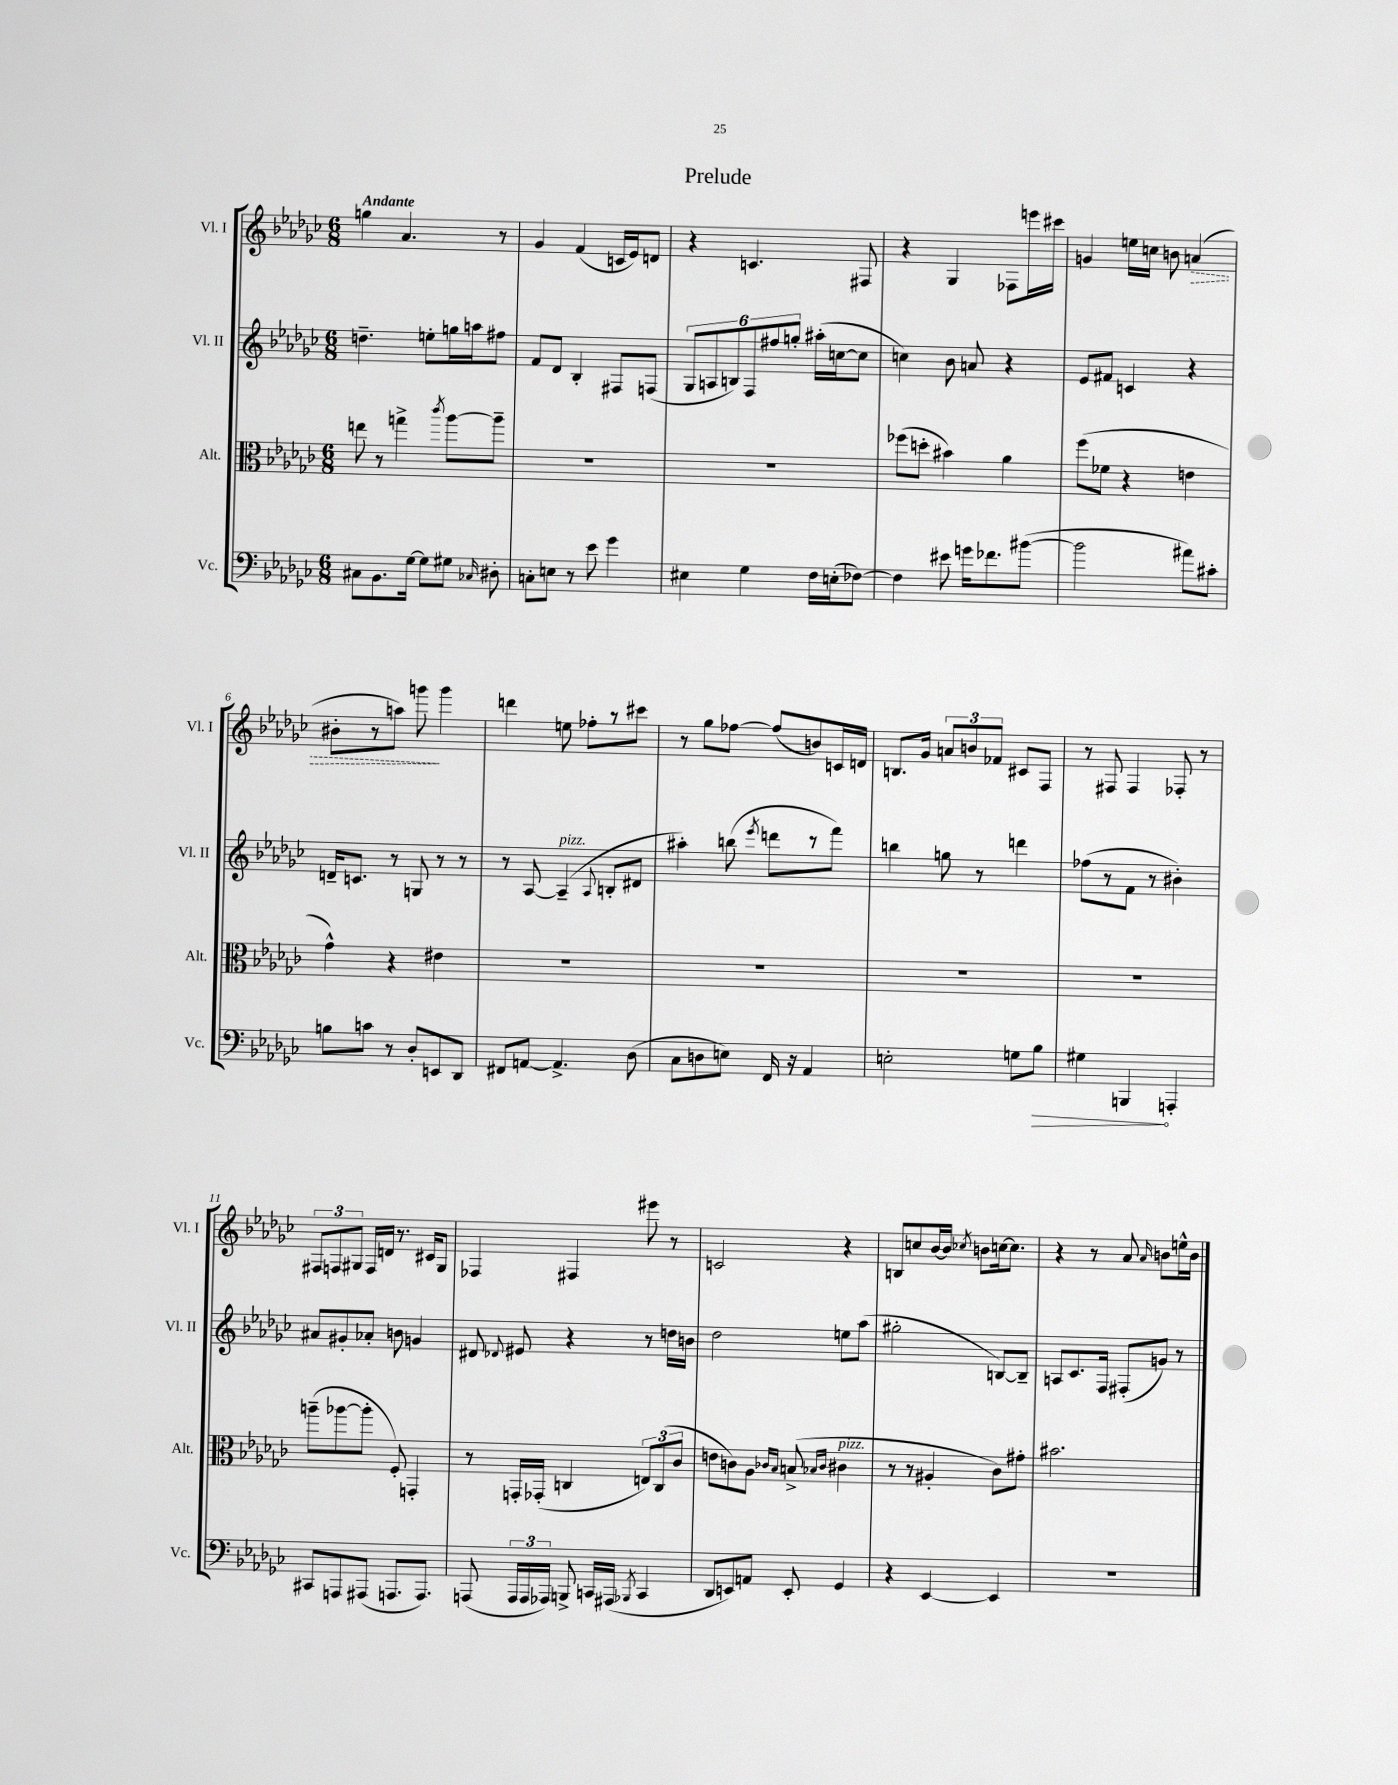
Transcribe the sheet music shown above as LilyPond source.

\header { title = "Prelude" }
<<
\new StaffGroup <<
\new Staff = "s0" \with { instrumentName = "Vl. I" shortInstrumentName = "Vl. I" } {
    \clef treble \key ges \major \numericTimeSignature \time 6/8 \tempo "Andante"
    \autoBeamOff g''4 aes'4. r8 |
    ges'4 f'4( c'16[ ees'16) d'8] |
    r4 c'4. fis8 |
    r4 ges4 fes8[ e'''16 cis'''16] |
    g'4 e''16[ c''16] b'8 \once \override Hairpin.style = #'dashed-line a'4\>( |
    bis'8[-. r8 a''8]) g'''8\! g'''4 |
    d'''4 e''8 fes''8[-. r8 cis'''8] |
    r8 ges''8[ fes''8]~ fes''8[( b'8) c'16 d'16] |
    b8.[ ges'16] \tuplet 3/2 { a'8[ b'8 fes'8] } cis'8[ f8] |
    r8 fis8 fis4 fes8-. r8 |
    \tuplet 3/2 { fis8[ f8 gis8] } f16[ d'16] r8. cis'16[ gis8] |
    fes4 fis4 eis'''8 r8 |
    c'2 r4 |
    b8[ c''8 bes'16~ bes'16] \acciaccatura { ces''8 } b'8[ c''16~ c''8.] |
    r4 r8 aes'8 \grace { aes'16 } b'8[ e''16-^ b'16] \bar "|." |
}
\new Staff = "s1" \with { instrumentName = "Vl. II" shortInstrumentName = "Vl. II" } {
    \clef treble \key ges \major \numericTimeSignature \time 6/8
    \autoBeamOff d''4.-- e''8[-. g''16 a''16 fis''8] |
    f'8[ des'8] bes4-. fis8[ f8]( |
    \tuplet 6/4 { ges8[ a8 b8) f8 fis''8 g''8]-. } ais''16[-.( c''16~ c''8] |
    c''4) bes'8 a'8 r4 |
    ees'8[ fis'8] c'4 r4 |
    d'16[-- c'8.] r8 g8 r8 r8 |
    r8 aes8~ aes4--^\markup { \italic "pizz." }( \appoggiatura { aes8 } b8[-. dis'8] |
    ais''4-.) b''8( \acciaccatura { ees'''8 } d'''8[ r8 f'''8]) |
    b''4 g''8 r8 d'''4 |
    fes''8[( r8 f'8] r8 bis'4-.) |
    ais'8[ gis'8-. aes'8]-. b'8 g'4 |
    dis'8 \appoggiatura { des'8 } eis'8 r4 r8 d''16[ b'16] |
    des''2 e''8[ aes''8]( |
    gis''2-. b8[~) b8]-- |
    a8[ ces'8. f16] fis8[-.( g'8]) r8 \bar "|." |
}
\new Staff = "s2" \with { instrumentName = "Alt." shortInstrumentName = "Alt." } {
    \clef alto \key ges \major \numericTimeSignature \time 6/8
    \autoBeamOff e''8 r8 g''4-> \acciaccatura { ces'''8 } aes''8[~ aes''8]-- |
    R2. |
    r2. |
    fes''8[( d''8]-. bis'4) aes'4 |
    f''8[( fes'8] r4 e'4 |
    ges'4-^) r4 eis'4 |
    R2. |
    R2. |
    R2. |
    R2. |
    a''8[--( aes''8~ aes''8]-. f8-.) g,4-. |
    r8 g,16[-. ges,16]-.( c4 \tuplet 3/2 { e8[) c8( ces'8] } |
    e'8[ c'8) aes8] \grace { ces'16[ bes16] } b8->( \grace { bes16[ ces'16] } cis'4^\markup { \italic "pizz." } |
    r8 r8 ais4-. ces'8[) gis'8]-. |
    bis'2. \bar "|." |
}
\new Staff = "s3" \with { instrumentName = "Vc." shortInstrumentName = "Vc." } {
    \clef bass \key ges \major \numericTimeSignature \time 6/8
    \autoBeamOff cis8[ bes,8. ges16]~ ges8[ gis8] \grace { ces16 } dis8-. |
    c8[-. e8] r8 ees'8 ges'4 |
    eis4 ges4 f16[ e16-.( fes8]~) |
    fes4 eis'8 g'16[ fes'8. bis'8]~( |
    bis'2 ais'8[) cis'8]-. |
    b8[ c'8] r8 des8[-. e,8 des,8] |
    fis,8[ a,8]~ a,4.-> des8( |
    ces8[ d8 e8]) f,16 r16 aes,4 |
    e2-. g8[ \once \override Hairpin.circled-tip = ##t bes8]\> |
    gis4 b,,4\! a,,4-. |
    cis,8[ a,,8 ais,,8]( a,,8.[ a,,8.]) |
    a,,8( \tuplet 3/2 { a,,16[ a,,16 aes,,16]) } b,,8-> c,16[ ais,,16]( \acciaccatura { bes,,8 } c,4 |
    des,8[ e,8) a,8] e,8-. ges,4 |
    r4 ees,4~ ees,4 |
    R2. \bar "|." |
}
>>
>>
